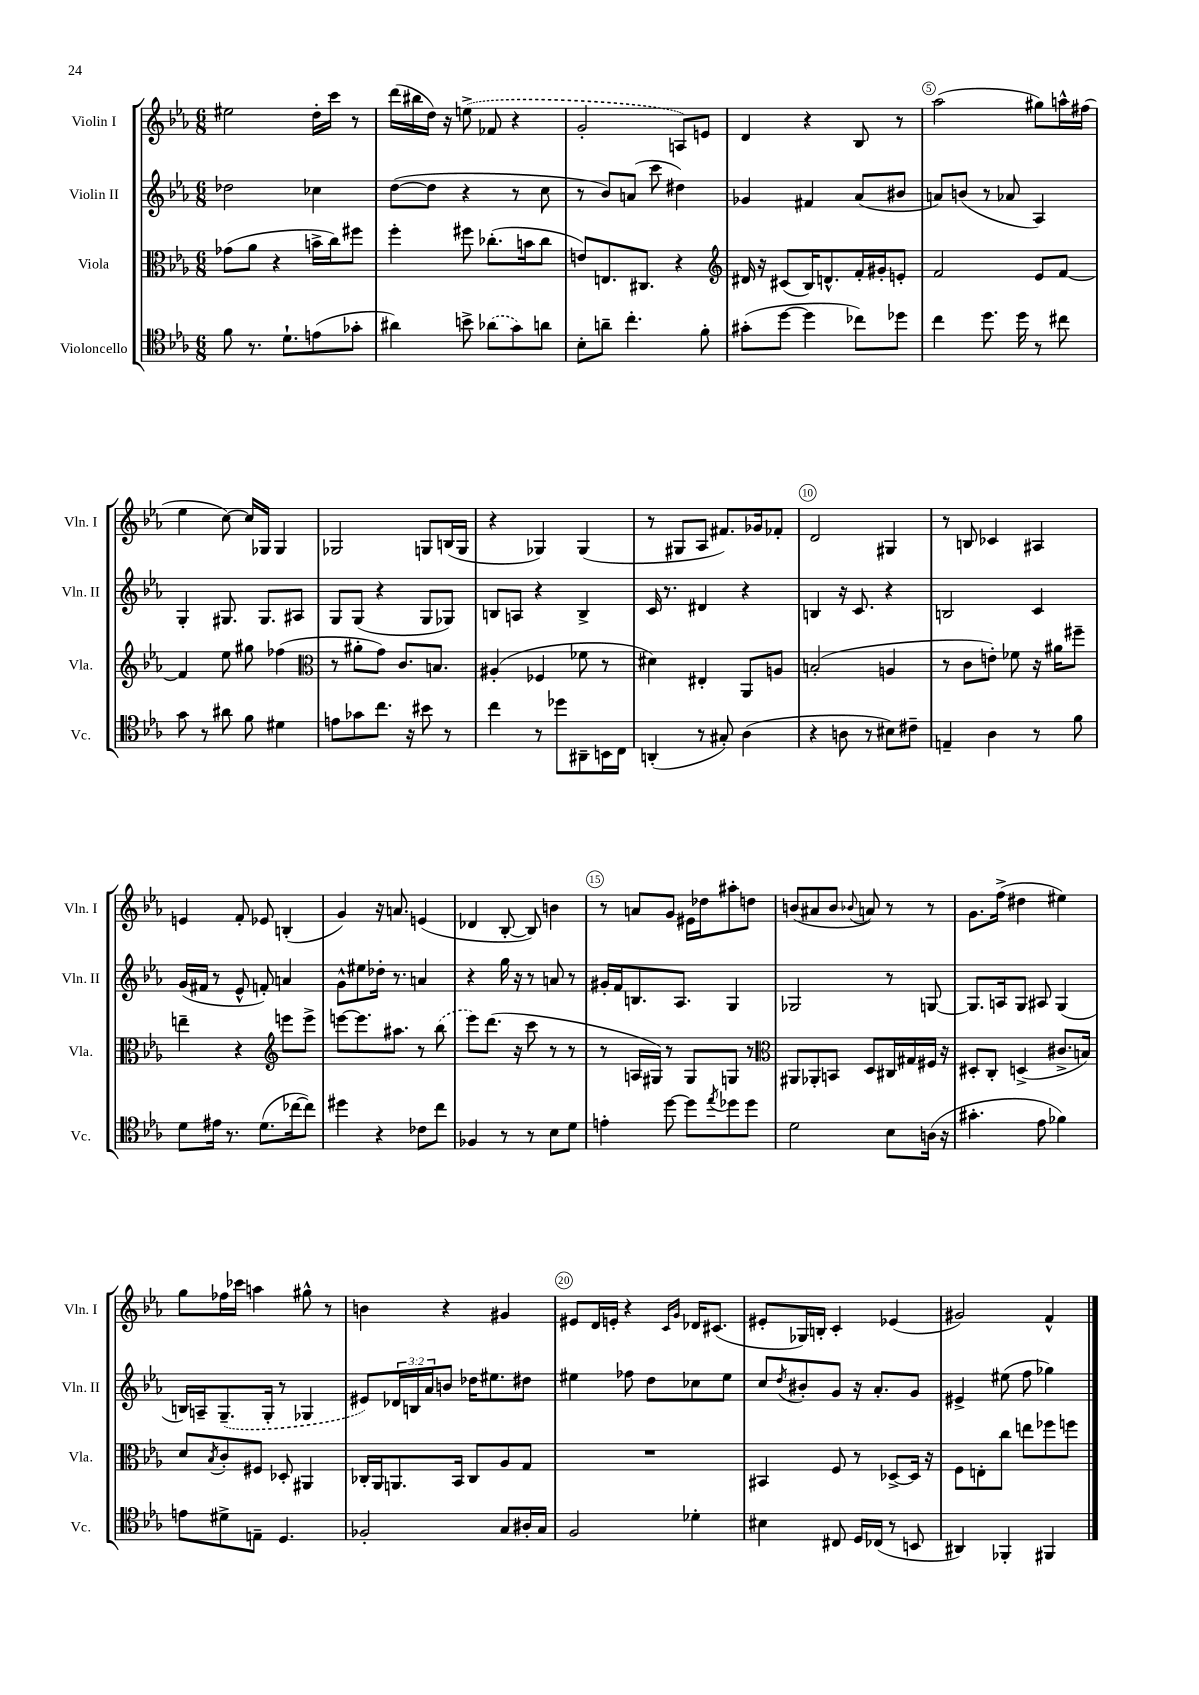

**kern	**kern	**kern	**kern
*staff4	*staff3	*staff2	*staff1
*clefC4	*clefC3	*clefG2	*clefG2
*k[b-e-a-]	*k[b-e-a-]	*k[b-e-a-]	*k[b-e-a-]
*M6/8	*M6/8	*M6/8	*M6/8
8f	(8g-	2dd-	2ee#
8.r	8a-	.	.
.	4r	.	.
8.d`	.	.	.
(8e	16b^	4cc-	16dd'
.	16cc)	.	16ccc
8g-'	8ff#	.	8r
=	=	=	=
4a#)	4ff'	([8dd	(16ddd
.	.	.	16bb#
.	.	8dd]	16dd)
.	.	.	16r
8b^	8ff#	4r	(8ee^
(8a-	(8.cc-'	.	8f-
8g)	.	8r	4r
.	16b	.	.
8a	8cc-	8cc	.
=	=	=	=
8B-'	8e)	8r	2g'
8a~	8.E	8b-)	.
4.cc'	.	(8a	.
.	8.C#	.	.
.	.	8ccc	.
.	4r	4dd#)	8A)
8f'	.	.	8e
=	=	=	=
*	*clefG2	*	*
(8g#'	16d#	4g-	4d
.	16r	.	.
[8dd	(8c#	.	.
4dd]	16B-)	4f#	4r
.	8.d^^	.	.
8cc-)	16f'	(8a-	8B-
.	16g#'	.	.
8dd-	8e'	8b#	8r
=	=	=	=
4cc	2f	8a)	(2aa-
.	.	(8b	.
8.dd	.	8r	.
.	.	8a-	.
16dd	.	.	.
8r	8e-	4A-)	8gg#)
8cc#	[8f	.	16aa^^
.	.	.	(16ff#
=	=	=	=
8g	4f]	4G'	4ee-
8r	.	.	.
8a#	8ee-	8.G#	[8cc)
8f	8gg#	.	16cc]
.	.	8.G#	16G-
4d#	(4ff-	.	4G-
.	.	8A#	.
=	=	=	=
*	*clefC3	*	*
8e	8r	8G	2G-
8g-	8a#'	(8G	.
8.cc	8g)	4r	.
.	8.c	.	.
16r	.	.	.
8b#	.	8G	8G
.	8.B	.	.
8r	.	8G-)	(16B
.	.	.	16G
=	=	=	=
4cc	(4A#'	8B	4r
.	.	8A	.
8r	4F-	4r	4G-)
8dd-	.	.	.
8AA#~	8f-	4B^	(4G-
16BB	8r	.	.
16C	.	.	.
=	=	=	=
(4AA'	4d#)	16c	8r
.	.	8.r	.
.	.	.	8G#
8r	4E#'	4d#	8A-
8G#')	.	.	8.f#)
(4A-	8AA-	4r	.
.	.	.	16g-
.	8A	.	8f-'
=	=	=	=
4r	(2B'	4B	2d
8A	.	16r	.
.	.	8.c	.
8r	.	.	.
8B#)	4A	4r	4G#
8c#~	.	.	.
=	=	=	=
4E~	8r	2B	8r
.	8c	.	8B
4A-	8e')	.	4c-
.	8f-	.	.
8r	16r	4c	4A#
.	16a#	.	.
8f	8ff#~	.	.
=	=	=	=
8d	4ee~	(16g	4e
.	.	16f#	.
16e#	.	8r	.
8.r	.	.	.
.	4r	8e-^^	8f'
(8.d	.	8f')	8e-
*	*clefG2	*	*
.	8eee	4a	(4B'
[16cc-	.	.	.
8cc-])	8eee^	.	.
=	=	=	=
4dd#	[8eee	8g^^	4g)
.	8.eee]	8ee#	.
4r	.	16dd-'	16r
.	8.aa#	8.r	8.a
8c-	8r	4a	(4e
8cc	(8bb-	.	.
=	=	=	=
4F-	8eee-)	4r	4d-
.	(8.ddd	.	.
8r	.	16gg	[8B-'
.	16r	16r	.
8r	8ccc	8r	8B-])
8B-	8r	8a	4b
8d	8r	8r	.
=	=	=	=
4e'	8r	16g#'	8r
.	.	16f	.
.	16A	8.B	8a
.	16G#)	.	.
[8dd	8r	.	8g
.	.	8.A-	.
8dd]	8G#	.	16e#
.	.	.	16dd-
8qee-	.	.	.
8dd-	8G	4G	8aa#'
8dd-	8r	.	8dd
=	=	=	=
*	*clefC3	*	*
2d	8AA#	2G-	(8b
.	8AA-'	.	8a#
.	8BB	.	8b
.	.	.	8qqb-
.	8D	.	8a)
8B-	16C#	8r	8r
.	16G#	.	.
(16A	16F#	[8G	8r
16r	16r	.	.
=	=	=	=
4.g#'	8D#'	8.G]	8.g
.	8C'	.	.
.	.	16A	(16ff^
.	(4D^	8G	4dd#
8e-	.	8A#	.
4f-)	8.c#^	(4G	4ee#)
.	16B)	.	.
=	=	=	=
8e	8d	16B)	8gg
.	.	16A~	.
.	8qB-	.	.
8d#^	8c'	(8.G~	16ff-
.	.	.	16ccc-
8E~	8F#	.	4aa
.	.	16G'	.
4.D	8D-'	8r	.
.	4AA#	4G-	8gg#^^
.	.	.	8r
=	=	=	=
2F-'	16C-'	8e#)	4b
.	16AA-	.	.
.	8.AA	24d-	.
.	.	24B	.
.	.	24a-	.
.	.	8b	4r
.	16BB-	.	.
.	8C-	16dd-	.
.	.	8.ee#	.
8G	8A-	.	4g#
16A#'	8G	8dd#	.
16G	.	.	.
=	=	=	=
2F	2.r	4ee#	8e#
.	.	.	16d
.	.	.	16e'
.	.	8ff-	4r
.	.	8dd	.
.	.	.	16qqc
.	.	.	16qqg
4d-'	.	8cc-	16d-
.	.	.	(8.c#
.	.	8ee#	.
=	=	=	=
4B#	4BB#	8cc	8e#'
.	.	8qdd	.
.	.	8b#'	16G-)
.	.	.	16B'
8C#	8F	8g	4c'
16D	8r	16r	.
(16C-	.	8.a-'	.
8r	[8D-^	.	(4e-
8BB	16D-]	8g	.
.	16r	.	.
=	=	=	=
4AA#)	8F	4e#^	2g#)
.	8E'	.	.
4FF-'	8cc	(8ee#	.
.	8ee	8ff	.
4FF#	8ff-	4gg-)	4f^^
.	8ff	.	.
==	==	==	==
*-	*-	*-	*-
